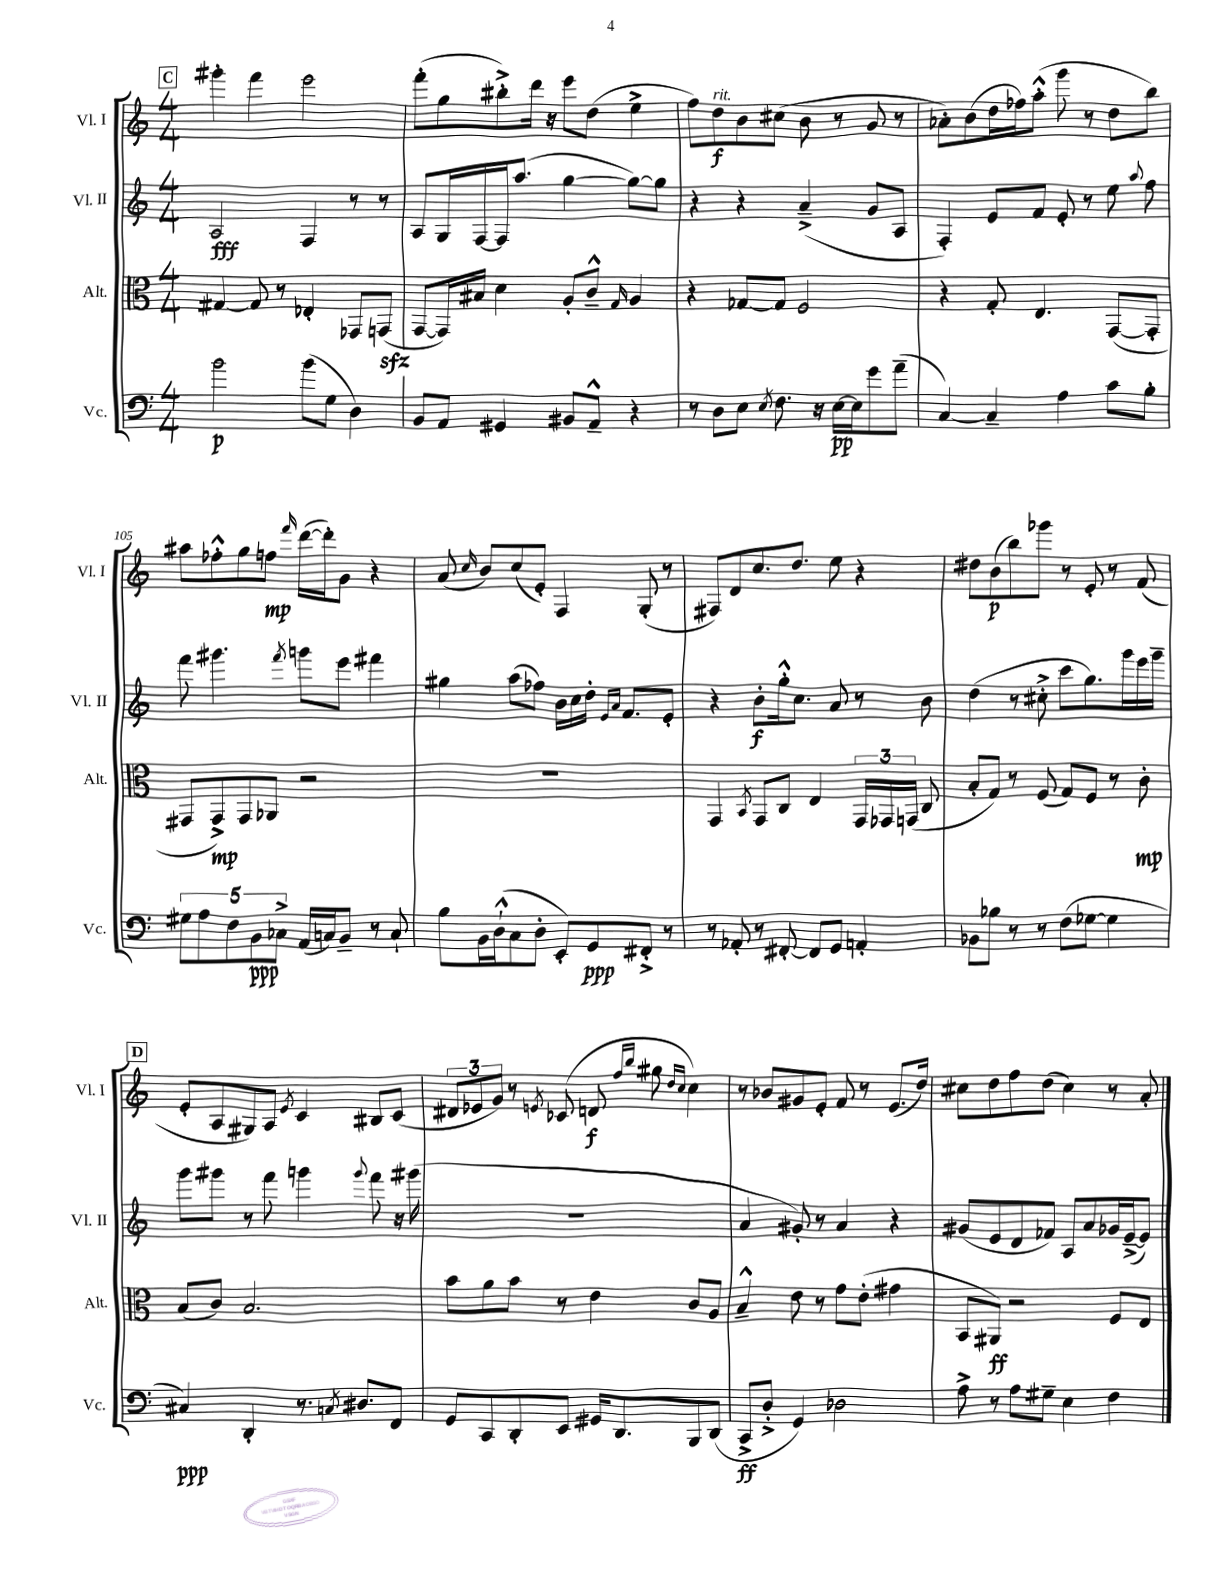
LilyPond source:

<<
\new StaffGroup <<
\new Staff = "s0" \with { instrumentName = "Vl. I" shortInstrumentName = "Vl. I" } {
    \clef treble \key c \major \numericTimeSignature \time 4/4
    \autoBeamOff \mark \markup { \box "C" } gis'''4-. f'''4 e'''2 |
    f'''8[-.( g''8 bis''8-.->) d'''16] r16 e'''8[ d''8]( e''4-> |
    f''8[) d''8\f^\markup { \italic "rit." } b'8 cis''8]( b'8 r8 g'8 r8 |
    aes'8[-.) b'8( d''16 fes''16) a''8]-.-^( g'''8 r8 d''8[ b''8]) |
    ais''8[ fes''8-.-^ g''8 f''8]\mp \grace { f'''16 } d'''16[~( d'''16-.) g'8] r4 |
    a'8( \grace { c''16 } b'8[) c''8( e'8]-.) f4 g8-.( r8 |
    fis8[) d'8 c''8. d''8.] e''8 r4 |
    dis''8[ b'8\p( b''8) ges'''8] r8 e'8-. r8 f'8( |
    \mark \markup { \box "D" } e'8[-. a8 gis8) a8] \acciaccatura { e'8 } c'4 bis8[ c'8]( |
    \tuplet 3/2 { dis'8[ ees'8 g'8]) } r8 \acciaccatura { e'8 } ces'8( d'8\f \grace { f''16[ b''16] } gis''8 \grace { d''16[ c''16] } c''4) |
    r8 bes'8[ gis'8 e'8]-. f'8 r8 e'8.[( d''16]) |
    cis''8[ d''8 f''8 d''8]( cis''4) r8 a'8-. \bar "|." |
}
\new Staff = "s1" \with { instrumentName = "Vl. II" shortInstrumentName = "Vl. II" } {
    \clef treble \key c \major \numericTimeSignature \time 4/4
    \autoBeamOff \mark \markup { \box "C" } a2\fff f4 r8 r8 |
    a8[ g16 f16~ f16 a''8.]( g''4~ g''8[~) g''8] |
    r4 r4 a'4--->( g'8[ a8] |
    f4-.) e'8[ f'8] e'8-. r8 e''8 \appoggiatura { a''8 } f''8 |
    f'''8 gis'''4. \acciaccatura { f'''8 } g'''8[ e'''8] fis'''4 |
    gis''4 a''8[( fes''8]) b'16[ c''16 d''16]-. \grace { e'16[ a'16] } f'8.[ e'8]-. |
    r4 b'8[-.\f g''16-.-^ c''8.] a'8 r8 b'8 |
    d''4( r8 cis''8-.-> c'''8[ g''8.) g'''16 e'''16 g'''16]-- |
    \mark \markup { \box "D" } g'''8[ gis'''8] r8 f'''8 g'''4 \appoggiatura { g'''8 } f'''8 r16 gis'''16( |
    R1 |
    a'4 gis'8-.) r8 a'4 r4 |
    gis'8[( e'8 d'8 fes'8]) a8[ a'8 ges'16 e'16~--->( e'8]) \bar "|." |
}
\new Staff = "s2" \with { instrumentName = "Alt." shortInstrumentName = "Alt." } {
    \clef alto \key c \major \numericTimeSignature \time 4/4
    \autoBeamOff \mark \markup { \box "C" } gis4~ gis8 r8 ees4-. ges,8[ g,8]\sfz( |
    g,8[~ g,16) bis16] d'4 a8[-. c'8]---^ \grace { g16 } a4 |
    r4 ges8[~ ges8] f2 |
    r4 g8-. e4. g,8[~( g,8]-. |
    gis,8[ gis,8->\mp) gis,8 aes,8] r2 |
    R1 |
    g,4 \acciaccatura { b,8 } g,8[ c8] e4 \tuplet 3/2 { g,16[ ges,16 g,16]( } c8 |
    b8[-. g8]) r8 f8( g8[) f8] r8 c'8-.\mp |
    \mark \markup { \box "D" } b8[( c'8]) b2. |
    b'8[ a'8 b'8] r8 e'4 c'8[ a8] |
    b4---^ e'8 r8 g'8[ e'8]-.( gis'4 |
    b,8[ ais,8]\ff) r2 f8[ e8] \bar "|." |
}
\new Staff = "s3" \with { instrumentName = "Vc." shortInstrumentName = "Vc." } {
    \clef bass \key c \major \numericTimeSignature \time 4/4
    \autoBeamOff \mark \markup { \box "C" } b'2\p b'8[( g8] d4) |
    b,8[ a,8] gis,4 bis,8[ a,8]---^ r4 |
    r8 d8[ e8] \acciaccatura { e8 } f8. r16 e16[~\pp e16 g'8 a'8]--( |
    c4~) c4-- a4 c'8[ b8]-. |
    \tuplet 5/4 { gis8[ a8 f8 b,8\ppp ces8]-> } a,16[( c16) b,8]-- r8 c8-! |
    b8[ b,16 d16-!-^( c8 d8]-. e,8[-.) g,8\ppp fis,8]-.-> r8 |
    r8 aes,8-. r8 fis,8~-. fis,8[ g,8] a,4-. |
    bes,8[ bes8] r8 r8 f8[( ges8]~ ges4 |
    \mark \markup { \box "D" } cis4\ppp) d,4-. r8. \acciaccatura { c8 } dis8.[ f,8] |
    g,8[ c,8 d,8-. e,8] gis,16[ d,8. b,,8 d,8]( |
    c,8[->\ff d8]-.-> g,4) des2 |
    a8-> r8 a8[ gis8]-- e4 f4 \bar "|." |
}
>>
>>
\layout { \context { \Score currentBarNumber = #101 } }
